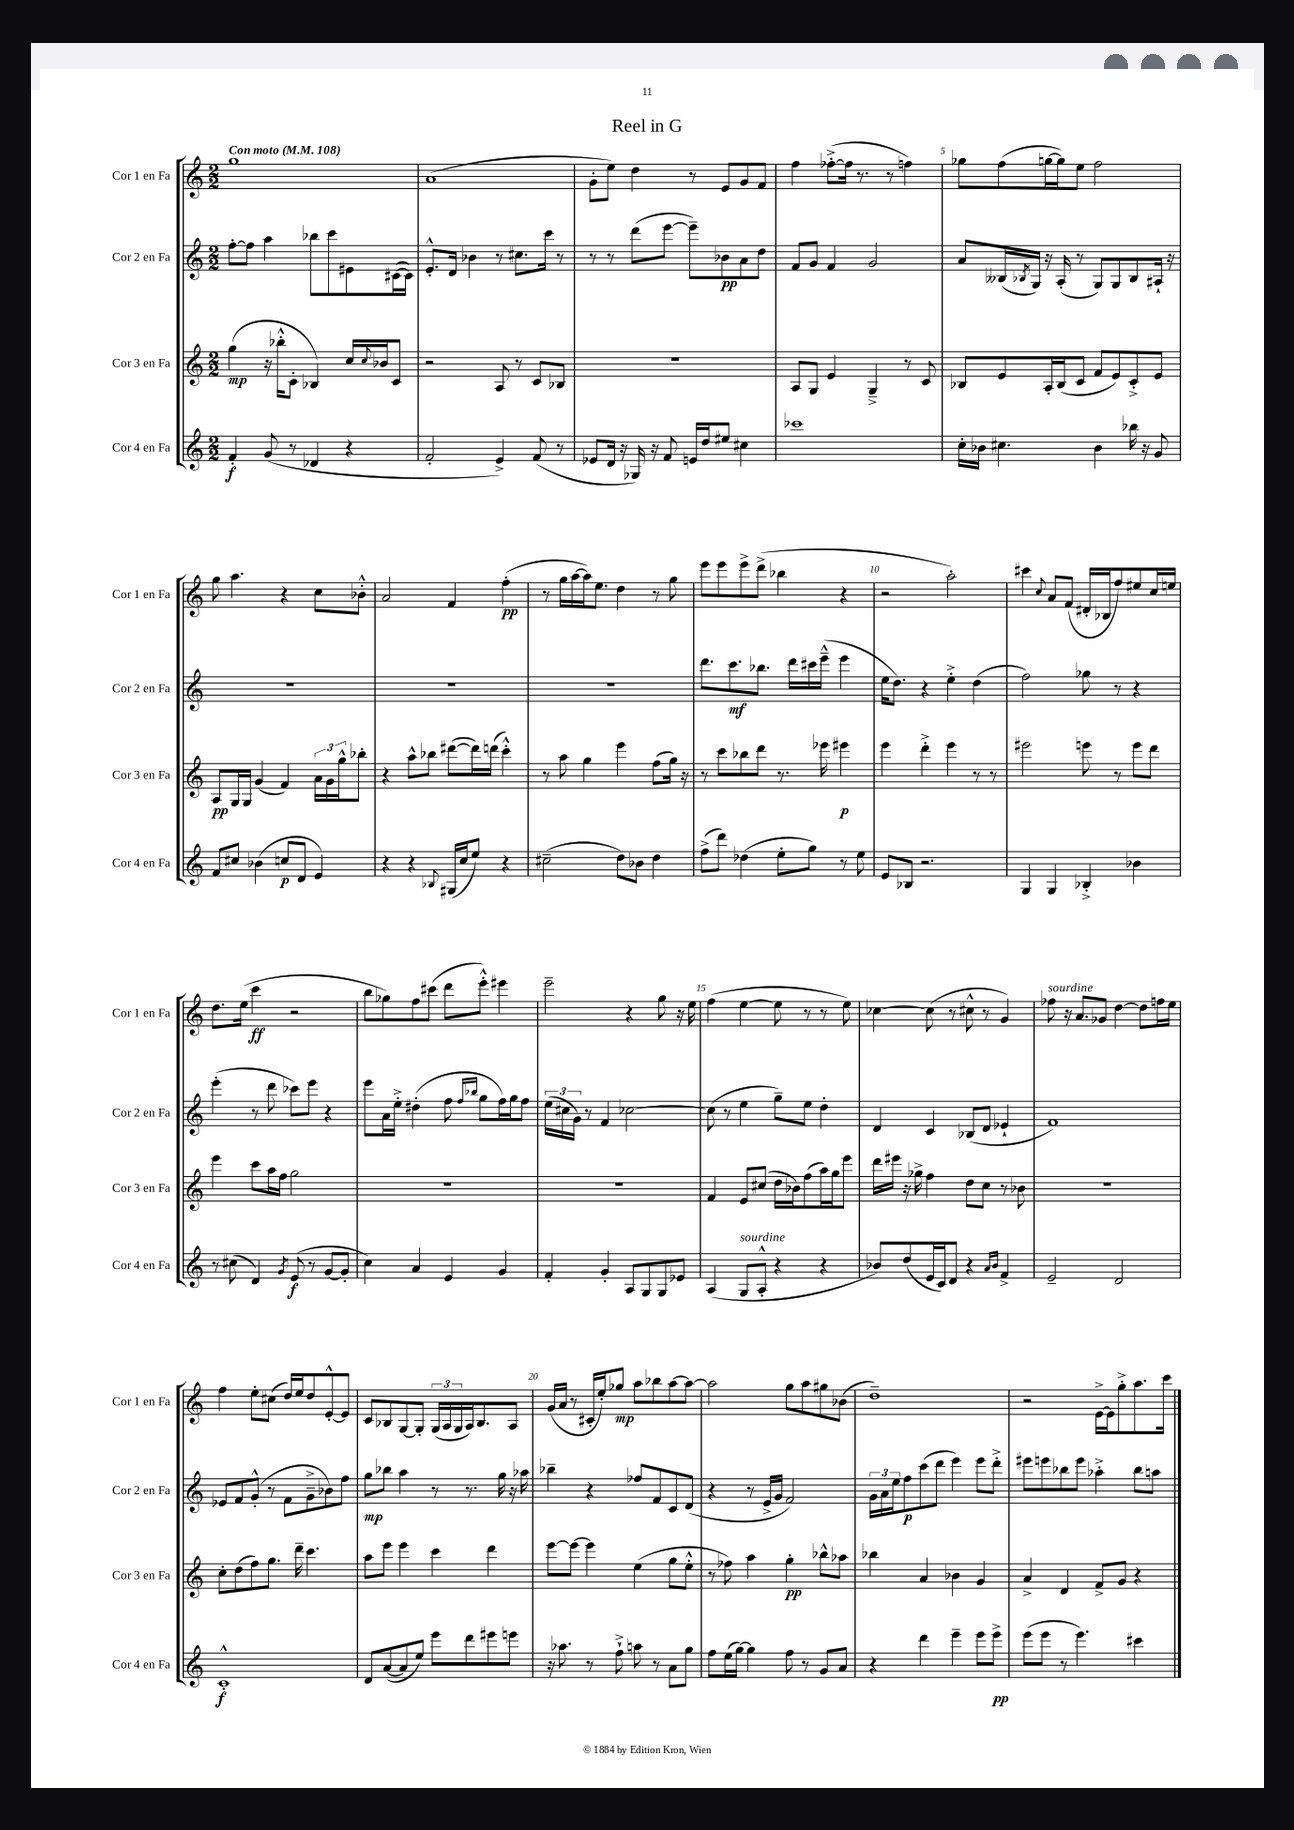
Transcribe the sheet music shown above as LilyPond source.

\header { title = "Reel in G" }
<<
\new StaffGroup <<
\new Staff = "s0" \with { instrumentName = "Cor 1 en Fa" shortInstrumentName = "Cor 1 en Fa" } {
    \clef treble \key c \major \numericTimeSignature \time 2/2 \tempo "Con moto" 4 = 108
    g''1 |
    a'1( |
    g'8-. e''8) d''4 r8 e'8 g'8 f'8 |
    f''4 fes''8~-.->( fes''16 r8. r8 f''4) |
    ges''8 f''8( g''16~ g''16) e''8 f''2 |
    g''8 a''4. r4 c''8 bes'8-.-^ |
    a'2 f'4 f''4-.\pp( |
    r8 g''16 a''16~ a''16) e''8. d''4 r8 g''8 |
    e'''8 e'''8 e'''8-> d'''8->( bes''4 r4 |
    r2 a''2-.) |
    cis'''4 \appoggiatura { c''8 } a'8 f'8( dis'16-. bes16 f''8) eis''8 c''16 e''16 |
    d''8. e''16( c'''4\ff r2 |
    b''8 ges''8) f''8 cis'''8( d'''8 e'''8-.-^) eis'''4 |
    e'''2-- r4 g''8 r16 e''16 |
    f''4( e''4~ e''8 r8 r8 e''8) |
    ces''4~ ces''8( r8 cis''8-^ r8 g'4) |
    fes''8^\markup { \italic "sourdine" } r16 a'8. ges'8 d''4~ d''8 f''16 e''16 |
    f''4 e''8-. cis''8( d''16) e''16 d''8 e'8~-.-^ e'8 |
    c'8 bes8 g8~ g8-. \tuplet 3/2 { g16( a16 g16 } a16) bes8. a8 |
    g'16( a'16 r8 cis'16-. e''16-.) ges''8\mp a''8 bes''8 a''8~ a''8~ |
    a''2 g''8 a''8 gis''8 bes'8( |
    d''1--) |
    r2 e'16~-> e'16 g''8-.-> a''8. c'''16 \bar "|." |
}
\new Staff = "s1" \with { instrumentName = "Cor 2 en Fa" shortInstrumentName = "Cor 2 en Fa" } {
    \clef treble \key c \major \numericTimeSignature \time 2/2
    f''8~-. f''8 a''4 bes''8 c'''8 eis'8 cis'16~( cis'16) |
    e'8.-.-^ d'16 bes'4 r8 cis''8. c'''16 r8 |
    r8 r8 d'''8( e'''8~ e'''8--) bes'8\pp a'8 d''8 |
    f'8 g'8 f'4 g'2 |
    a'8 beses16( \acciaccatura { bes8 } g16) r16 a16-.( r8 g8) g8 bes8 ais16-! r16 |
    R1 |
    R1 |
    R1 |
    d'''8. c'''8.\mf bes''8. d'''16 cis'''16 e'''16---^( e'''4 |
    e''16 d''8.) r4 e''4-.-> d''4( |
    f''2) ges''8 r8 r4 |
    e'''4-.( r8 d'''8 ces'''8) e'''8 r4 |
    e'''8 a'16 e''16-.-> dis''4-.( f''8 \grace { f''16 bes''16 } g''8 f''16) g''16 f''8 |
    \tuplet 3/2 { e''16( cis''16 g'16) } r8 f'4 ces''2~ |
    ces''8( r8 e''4 g''8--) e''8 d''4-. |
    d'4 c'4 bes8( d'8 ees'4-! |
    f'1) |
    ees'8 f'8 g'8-.-^( r8 f'8 g'8---> bes'8) f''8 |
    g''8\mp bes''8 a''4 r8 r8. g''16 r16 aes''16 |
    bes''4-- r4 fes''8 f'8 c'8 d'8( |
    r4 r8 e'16-> g'16 f'2) |
    \tuplet 3/2 { g'16 a'16 e''16 } f''8\p c'''8( d'''8 e'''4) e'''8 d'''8-.-> |
    eis'''8 e'''8 bes''8 e'''8 aes''4-.-> bes''8 a''8 \bar "|." |
}
\new Staff = "s2" \with { instrumentName = "Cor 3 en Fa" shortInstrumentName = "Cor 3 en Fa" } {
    \clef treble \key c \major \numericTimeSignature \time 2/2
    g''4\mp( r16 bes''16-.-^ c'8-. bes4) c''16 \appoggiatura { c''8 } bes'16 c'8 |
    r2 a8 r8 c'8 bes8 |
    R1 |
    a8 g8 e'4 g4---> r8 c'8 |
    bes8 e'8 a16-. bes16( c'8 f'8 e'8) c'8-.-> e'8 |
    a8\pp g16 g16 g'4( f'4) \tuplet 3/2 { a'16 g'16 g''16-^ } bes''8-. |
    r4 a''8-^ bes''8 dis'''8~( dis'''16) d'''16( c'''4-.-^) |
    r8 a''8 g''4 e'''4 f''8( g''16) r16 |
    r8 c'''8 bes''8 d'''8 r8. ees'''16 eis'''4\p |
    e'''4 d'''4-.-> e'''4 r8 r8 |
    eis'''2 e'''8 r8 e'''8 d'''8 |
    e'''4 c'''8 a''16 f''16 g''2 |
    R1 |
    R1 |
    f'4 e'8 cis''8( d''16 bes'16) f''8( a''16) g''16 e'''8 |
    d'''16 eis'''16 r16 ges''16-> f''4 d''8 c''8 r8 bes'8 |
    R1 |
    c''8-. d''8( f''8) g''8. d'''16-- c'''4. |
    a''8 e'''8 e'''4 c'''4 d'''4 |
    e'''8~ e'''8~ e'''4 e''4( g''8 e''8-.-^ |
    r8 fes''8) a''4 g''4-.\pp bes''8-^ aes''8 |
    bes''4 a'4 bes'4 g'4 |
    a'4-> d'4 f'8-> g'8 r4 \bar "|." |
}
\new Staff = "s3" \with { instrumentName = "Cor 4 en Fa" shortInstrumentName = "Cor 4 en Fa" } {
    \clef treble \key c \major \numericTimeSignature \time 2/2
    f'4-.\f g'8( r8 des'4 r4 |
    f'2-. e'4->) f'8( r8 |
    ees'8 d'16 r16 ges16) r16 f'8 e'16 d''16 eis''8 cis''4 |
    ces'''1 |
    c''16-. bes'16 cis''4. bes'4 bes''16 r16 g'8 |
    f'8 cis''8 bes'4( c''8\p d'8 e'4) |
    r4 r4 \appoggiatura { bes8 } gis16( c''16 e''8) r4 |
    cis''2--( d''8) bes'8 d''4 |
    f''8->( d'''8) des''4( e''8-. g''8) r8 e''8 |
    e'8 bes8 r2. |
    g4 g4 bes4-.-> bes'4 |
    r8 cis''8( d'4) \acciaccatura { g'8 } e'8\f( r8 g'8~ g'8-. |
    c''4) a'4 e'4 g'4 |
    f'4-. g'4-. a8 g8 g8 ees'8 |
    a4( g8^\markup { \italic "sourdine" } a8-.-^ r4 r4 |
    bes'8) d''8( e'16 c'16) d'8 r4 \grace { a'16 bes'16 } f'4-> |
    e'2-- d'2 |
    c'1-.-^\f |
    d'8 a'8~( a'8 e''8) e'''8 d'''8 eis'''8 e'''8 |
    r16 aes''8. r8 f''8-!-> a''8 r8 a'8 g''8 |
    f''8 e''16( g''16~) g''4 f''8 r8 g'8 a'8 |
    r4 d'''4 e'''4-- e'''8 e'''8->\pp |
    e'''8( e'''8 r8 e'''4.) cis'''4 \bar "|." |
}
>>
>>
\layout { \context { \Score \override BarNumber.break-visibility = ##(#f #t #t) barNumberVisibility = #(every-nth-bar-number-visible 5) } }
